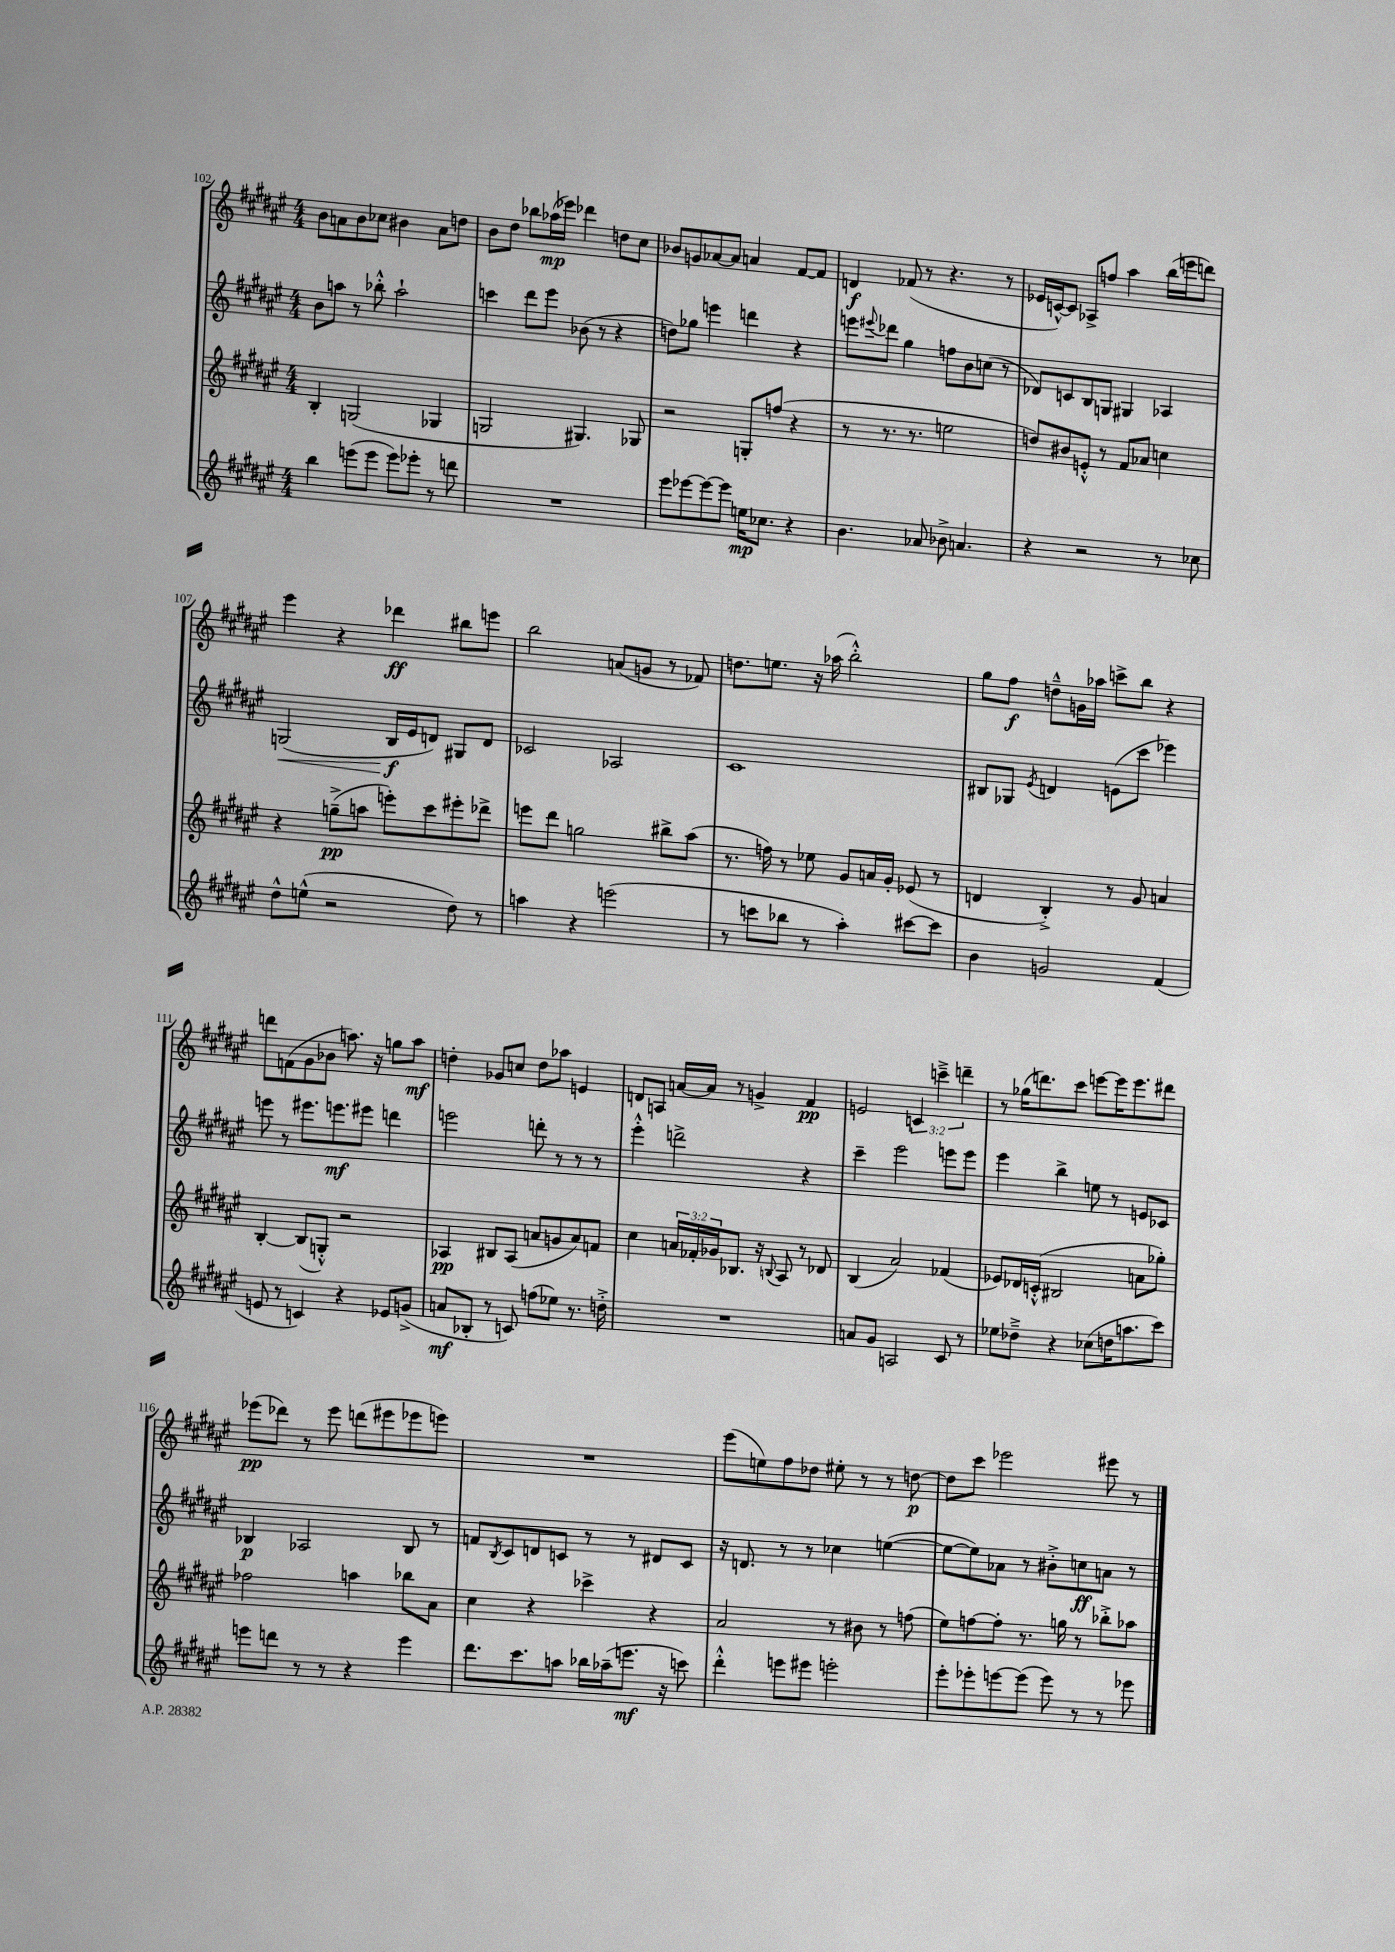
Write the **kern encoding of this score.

**kern	**dynam	**kern	**dynam	**kern	**dynam	**kern	**dynam
*part4	*part4	*part3	*part3	*part2	*part2	*part1	*part1
*staff4	*staff4	*staff3	*staff3	*staff2	*staff2	*staff1	*staff1
*clefG2	*	*clefG2	*	*clefG2	*	*clefG2	*
*k[f#c#g#d#a#e#]	*	*k[f#c#g#d#a#e#]	*	*k[f#c#g#d#a#e#]	*	*k[f#c#g#d#a#e#]	*
*M4/4	*	*M4/4	*	*M4/4	*	*M4/4	*
=102	=102	=102	=102	=102	=102	=102	=102
4bb\	.	4B'/	.	8b\L	.	8b\L	.
.	.	.	.	8aan\J	.	8an\	.
(8eeen\L	.	(2Gn/	.	8r	.	8b\	.
8eee\J	.	.	.	8bb-X'^^\	.	8cc-X\J	.
8eee\L)	.	.	.	2aa`\	.	4b#X\	.
8eee-X'\J	.	.	.	.	.	.	.
8r	.	4G-X/	.	.	.	8a\L	.
8dddn\	.	.	.	.	.	8ddn\J	.
=103	=103	=103	=103	=103	=103	=103	=103
1r	.	2Gn/	.	4cccn\	.	8b\L	.
.	.	.	.	.	.	8dd#\J	.
.	.	.	.	8ddd#\L	.	8bb-X\L	.
.	.	.	.	8eee#\J	.	(16aa-X\L	mp
.	.	.	.	.	.	16eee-X\JJ)	.
.	.	4.G#X/)	.	(8b-X\	.	4ddd-X\	.
.	.	.	.	8r	.	.	.
.	.	.	.	4r	.	8ddn\L	.
.	.	8G-X/	.	.	.	8cc#\J	.
=104	=104	=104	=104	=104	=104	=104	=104
8eee#\L	.	2r	.	8ddn\L)	.	8b-X/L	.
[8eee-X\	.	.	.	8gg-X\J	.	8gn/	.
8eee-\_	.	.	.	4eeen\	.	[8a-X/	.
8eee-\J]	.	.	.	.	.	8a-/J]	.
16een\KL	mp	8Gn'/L	.	4dddn\	.	4an/	.
8.cc-X\J	.	.	.	.	.	.	.
.	.	(8ffn/J	.	.	.	.	.
4r	.	4r	.	4r	.	[8f#/L	.
.	.	.	.	.	.	8f#/J]	.
=105	=105	=105	=105	=105	=105	=105	=105
4.b\	.	8r	.	8eeen\L	.	4dn/	f
.	.	.	.	8qqeee#X/	.	.	.
.	.	8.r	.	8ddd-X\J	.	.	.
.	.	.	.	4gg#\	.	(8f-X/	.
.	.	8.r	.	.	.	.	.
8a-X/	.	.	.	.	.	8r	.
8b-X^\	.	2een\	.	8ffn\L	.	4.r	.
4.an/	.	.	.	8b\	.	.	.
.	.	.	.	(8ccn\J	.	.	.
.	.	.	.	8r	.	8r	.
=106	=106	=106	=106	=106	=106	=106	=106
4r	.	8ddn/L)	.	8d-X/L)	.	16e-X/LL	.
.	.	.	.	.	.	[16cn^^/J)	.
.	.	8b#X/	.	8cn/	.	8c/J]	.
2r	.	8en'^^/J	.	8B/	.	8A-X^/L	.
.	.	8r	.	8Gn/J	.	8ffn/J	.
.	.	8f#/L	.	4G#X/	.	4aa#\	.
.	.	8a-X/J	.	.	.	.	.
8r	.	4ccn\	.	4A-X/	.	(16bb\LL	.
.	.	.	.	.	.	16eeen\J	.
8cc-X\	.	.	.	.	.	8dddn\J)	.
!!LO:LB:g=z
=107	=107	=107	=107	=107	=107	=107	=107
!	!	!	!	!	!LO:HP:b	!	!
8dd#^^\L	.	4r	.	(2Gn/	<	4eee#\	.
(8een^^\J	.	.	.	.	.	.	.
2r	.	(8ggn~^\L	pp	.	.	4r	.
.	.	8aan\J	.	.	.	.	.
.	.	8eeen'\L)	.	16B/LL	f	4ddd-X\	ff
.	.	.	.	16e#/J	[	.	.
.	.	8ccc#\	.	8dn/J)	.	.	.
8dd#\)	.	8eee#X'\	.	8G#X/L	.	8bb#X\L	.
8r	.	8ddd-X^\J	.	8d/J	.	8eeen\J	.
=108	=108	=108	=108	=108	=108	=108	=108
4aan\	.	8eeen\L	.	2c-X/	.	2bb\	.
.	.	8ddd#\J	.	.	.	.	.
4r	.	2ggn\	.	.	.	.	.
(2eeen\	.	.	.	2A-X/	.	(8an/L	.
.	.	.	.	.	.	8gn/J	.
.	.	8bb#X^\L	.	.	.	8r	.
.	.	(8aa#\J	.	.	.	8f-X/)	.
=109	=109	=109	=109	=109	=109	=109	=109
8r	.	8.r	.	1c#	.	8.ddn\L	.
8cccn\L	.	.	.	.	.	.	.
.	.	16ffn\)	.	.	.	8.een\J	.
8bb-X\J	.	8r	.	.	.	.	.
8r	.	8ee-X\	.	.	.	16r	.
.	.	.	.	.	.	(16aa-X\	.
4aa#'\)	.	8g#/L	.	.	.	2bb'^^\)	.
.	.	16an/L	.	.	.	.	.
.	.	16g#'/JJ	.	.	.	.	.
[8ccc#X\L	.	(8e-X/	.	.	.	.	.
8ccc#\J]	.	8r	.	.	.	.	.
=110	=110	=110	=110	=110	=110	=110	=110
4b\	.	4dn/	.	8B#X/L	.	8gg#\L	.
.	.	.	.	8G-X/J	.	8ff#\J	f
.	.	.	.	8qe#/	.	.	.
2gn/	.	4B'^/)	.	4dn/	.	8ddn~^^\L	.
.	.	.	.	.	.	16gn\L	.
.	.	.	.	.	.	16aa-X\JJ	.
.	.	8r	.	(8en\L	.	8cccn^\L	.
.	.	8g#/	.	8ccc#\J	.	8bb\J	.
(4f#/	.	4an/	.	4eee-X\)	.	4r	.
!!LO:LB:g=z
=111	=111	=111	=111	=111	=111	=111	=111
8en/	.	[4B'/	.	8eeen\	.	8dddn\L	.
8r	.	.	.	8r	.	(8fn\	.
4cn/)	.	(8B/L]	.	8.eee#X\L	.	8g#\	.
.	.	8Gn'^^/J)	.	.	.	8b-X\J	.
.	.	.	.	8.eeen\	mf	.	.
4r	.	2r	.	.	.	8.aan\)	.
.	.	.	.	8eee#X\J	.	.	.
.	.	.	.	.	.	16r	.
8e-X/L	.	.	.	4dddn\	.	8ggn\L	.
(8gn^/J	.	.	.	.	.	8aa\J	mf
=112	=112	=112	=112	=112	=112	=112	=112
8an/L	mf	4A-X/	pp	2eeen\	.	4ddn'\	.
8B-X'/J	.	.	.	.	.	.	.
8r	.	8B#X/L	.	.	.	8g-X/L	.
8cn/)	.	(8A-/J	.	.	.	8ccn/J	.
(8ffn\L	.	8an/L	.	8dddn'\	.	8dd\L	.
8ee-X\J)	.	8gn/	.	8r	.	8aa-X\J	.
8.r	.	8a/)	.	8r	.	4en/	.
.	.	8fn/J	.	8r	.	.	.
16ddn'^\	.	.	.	.	.	.	.
=113	=113	=113	=113	=113	=113	=113	=113
1r	.	4cc#\	.	4eee#'^^\	.	8dn/L	.
.	.	.	.	.	.	8An/J	.
.	.	24an/LL	.	2dddn^\	.	[16an/LL	.
.	.	24f-X'/	.	.	.	.	.
.	.	.	.	.	.	16a/JJ]	.
.	.	24g-X/J	.	.	.	.	.
.	.	8.B-X/J	.	.	.	8r	.
.	.	.	.	.	.	4gn^/	.
.	.	16r	.	.	.	.	.
.	.	8qqBn/	.	.	.	.	.
.	.	8A#/	.	.	.	.	.
.	.	8r	.	4r	.	4f#/	pp
.	.	8d-X/	.	.	.	.	.
=114	=114	=114	=114	=114	=114	=114	=114
8an/L	.	(4B/	.	4ccc#~\	.	2en/	.
8g#/J	.	.	.	.	.	.	.
2An/	.	2a#/)	.	2eee#\	.	.	.
.	.	.	.	.	.	6cn/	.
.	.	.	.	.	.	6cccn~^\	.
8c#/	.	(4f-X/	.	8eeen\L	.	.	.
.	.	.	.	.	.	6dddn~\	.
8r	.	.	.	8eee\J	.	.	.
=115	=115	=115	=115	=115	=115	=115	=115
8ee-X\L	.	8e-X/L)	.	4eee#\	.	8r	.
8dd-X~^\J	.	16d-X/L	.	.	.	(16gg-X\KL	.
.	.	(16cn'^^/JJ	.	.	.	8.dddn\)	.
4r	.	2B#X/	.	4bb^\	.	.	.
.	.	.	.	.	.	8ccc#\J	.
(8cc-X\L	.	.	.	8een\	.	[8eeen\L	.
16ddn\K	.	.	.	8r	.	16eee\K]	.
8.aan\	.	.	.	.	.	8.eee\	.
.	.	8an\L	.	8en/L	.	.	.
8ccc#\J)	.	8gg-X'\J)	.	8c-X/J	.	8ddd#X\J	.
!!LO:LB:g=z
=116	=116	=116	=116	=116	=116	=116	=116
8eeen\L	.	2ff-X\	.	4B-X/	p	(8eee-X\L	pp
8dddn\J	.	.	.	.	.	8ddd-X\J)	.
8r	.	.	.	2A-X/	.	8r	.
8r	.	.	.	.	.	8eee-\	.
4r	.	4aan\	.	.	.	(8dddn\L	.
.	.	.	.	.	.	8eee#X\	.
4eee\	.	8bb-X\L	.	8B-/	.	8eee-X\	.
.	.	8a#\J	.	8r	.	8eeen\J)	.
=117	=117	=117	=117	=117	=117	=117	=117
8.ddd#\L	.	4cc#\	.	8fn/L	.	1r	.
.	.	.	.	8qB/	.	.	.
.	.	.	.	8c#/	.	.	.
8.ccc#\	.	.	.	.	.	.	.
.	.	4r	.	8dn/	.	.	.
8aan\J	.	.	.	8cn/J	.	.	.
16bb-X\LL	.	4ccc-X^\	.	8r	.	.	.
(16aa-X~\J	.	.	.	.	.	.	.
8.eeen\J	mf	.	.	8r	.	.	.
.	.	4r	.	8d#X/L	.	.	.
16r	.	.	.	.	.	.	.
8cccn\)	.	.	.	8c/J	.	.	.
=118	=118	=118	=118	=118	=118	=118	=118
4ddd#'^^\	.	2a#/	.	16r	.	(8eee#\L	.
.	.	.	.	8.dn/	.	.	.
.	.	.	.	.	.	8een\)	.
8eeen\L	.	.	.	8r	.	8ff#\	.
8eee#X\J	.	.	.	8r	.	8dd-X\J	.
2eeen'\	.	8r	.	4cc-X\	.	8ee#X'\	.
.	.	8b#X\	.	.	.	8r	.
.	.	8r	.	([4een\	.	8r	.
.	.	(8ffn\	.	.	.	[8ddn\	p
=119	=119	=119	=119	=119	=119	=119	=119
8eee#'\L	.	8ee#\L)	.	8ee\L_	.	8dd\L]	.
8eee-X'\	.	[8ffn\	.	8ee\])	.	8ccc#\J	.
[8eeen\	.	8ff'\J]	.	8a-X\J	.	2eee-X\	.
(8eee\J]	.	8.r	.	8r	.	.	.
8eee\)	.	.	.	8b#X'^\L	.	.	.
.	.	16ggn\	.	.	.	.	.
8r	.	8r	.	8ccn\	ff	.	.
8r	.	8bb-X'^\L	.	8an\J	.	8eee#X\	.
8eee-X\	.	8aa-X\J	.	8r	.	8r	.
==	==	==	==	==	==	==	==
*-	*-	*-	*-	*-	*-	*-	*-
